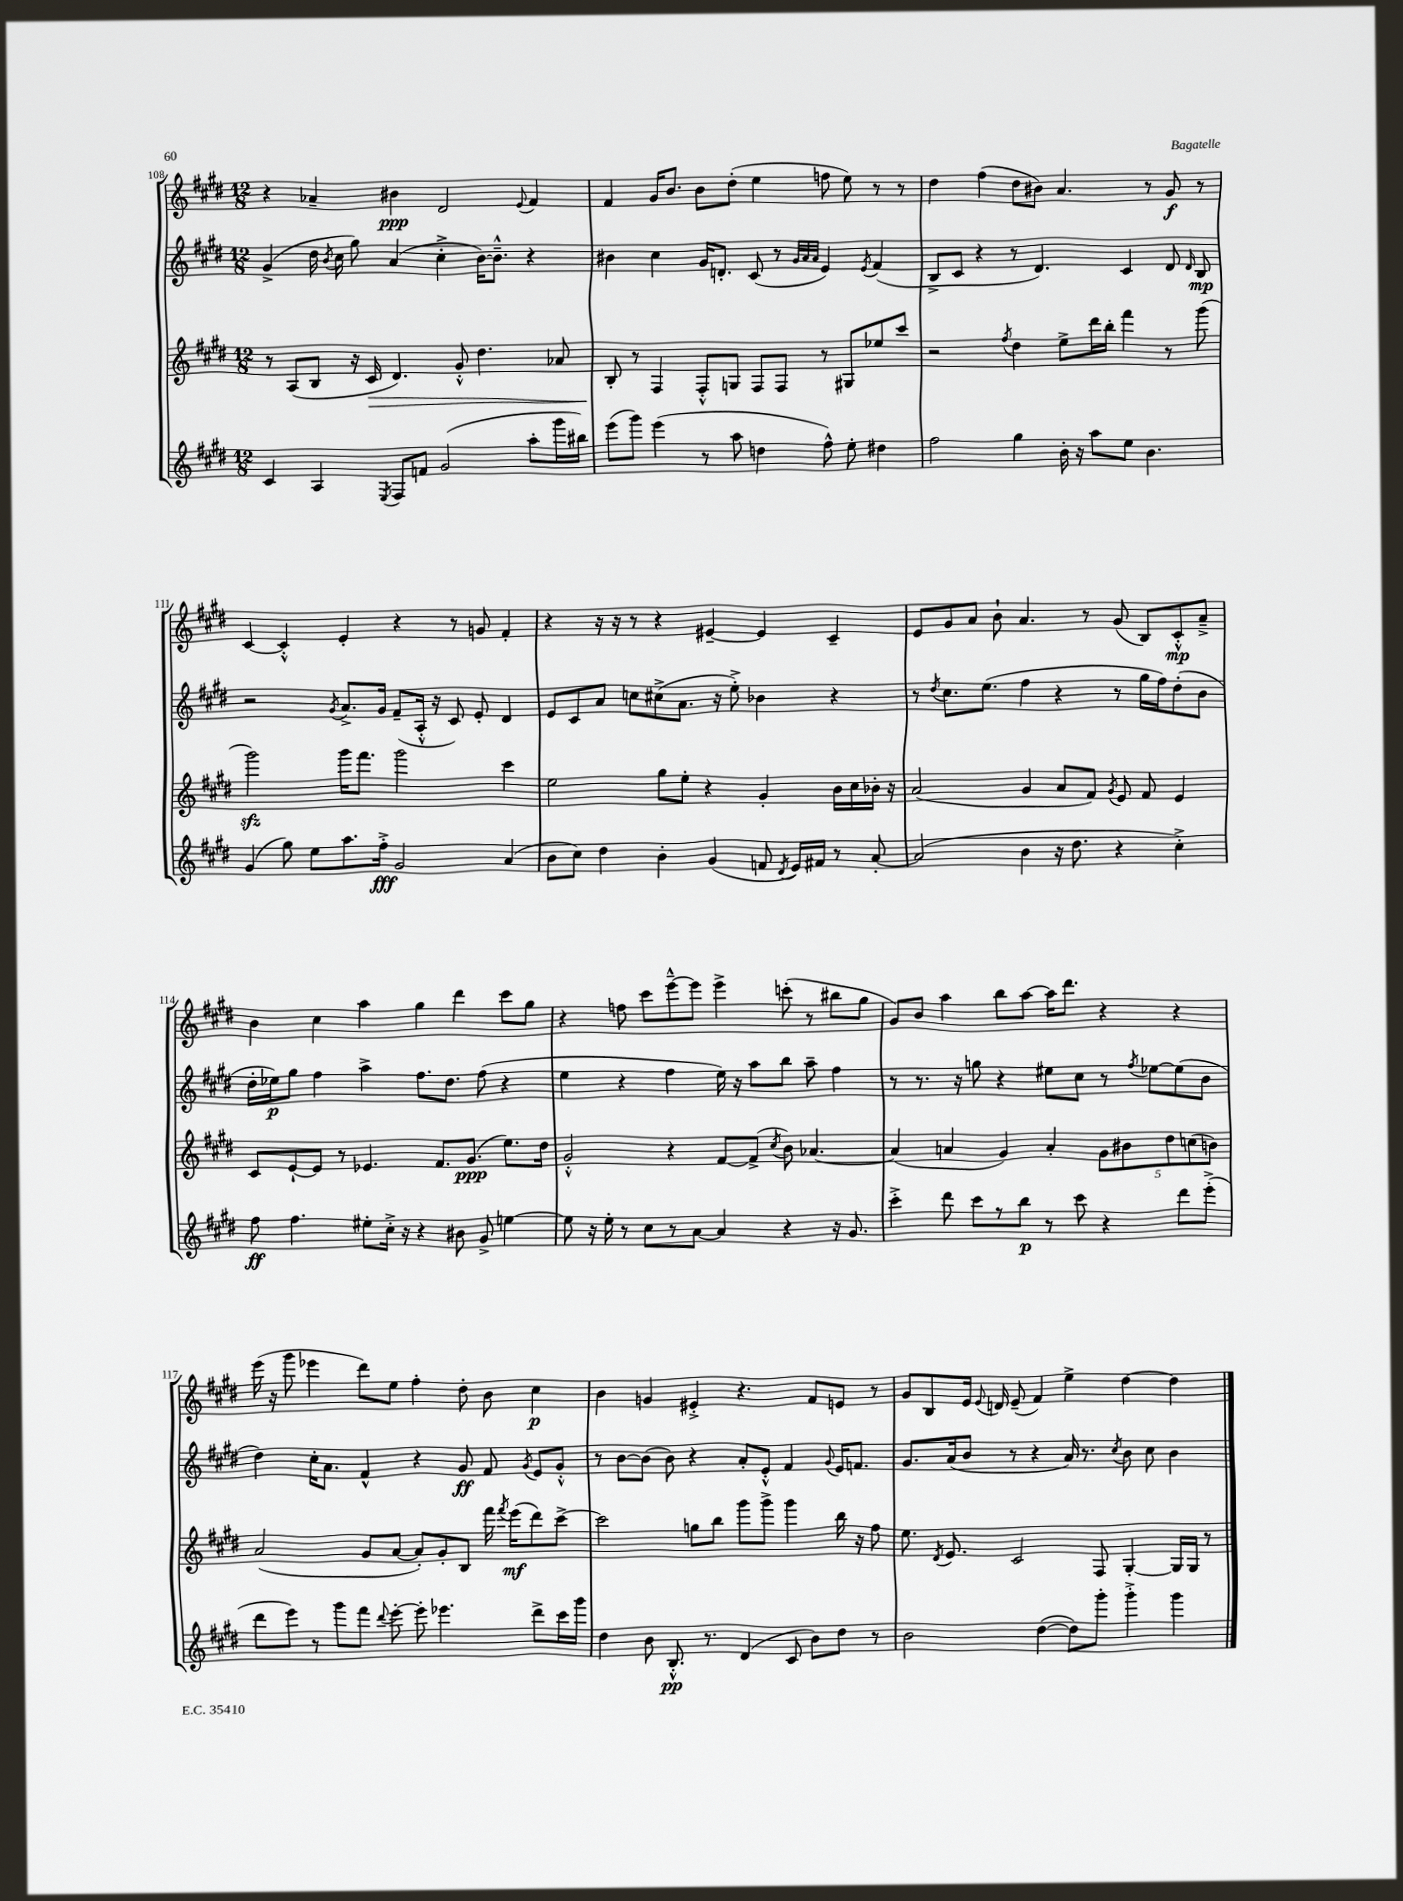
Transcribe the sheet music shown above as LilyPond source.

<<
\new StaffGroup <<
\new Staff = "s0" {
    \clef treble \key e \major \numericTimeSignature \time 12/8
    \autoBeamOff r4 aes'4-- bis'4\ppp dis'2 \appoggiatura { e'8 } fis'4 |
    fis'4 gis'16[ b'8.] b'8[ dis''8]-.( e''4 f''8 e''8) r8 r8 |
    dis''4 fis''4( dis''8[ bis'8]) a'4. r8 gis'8\f r8 |
    cis'4~ cis'4-.-^ e'4-. r4 r8 g'8 fis'4-. |
    r4 r16 r16 r8 r4 eis'4~-- eis'4 cis'4-- |
    e'8[ gis'8 a'8] b'8-! a'4. r8 gis'8( b8[) cis'8-.-^\mp a'8]---> |
    b'4 cis''4 a''4 gis''4 dis'''4 cis'''8[ gis''8] |
    r4 f''8 cis'''8[ e'''8~---^ e'''8] e'''4-> c'''8-.( r8 bis''8[ gis''8] |
    gis'8[) b'8] a''4 b''8[ a''8]~ a''16[ dis'''8.] r4 r4 |
    e'''16( r16 gis'''8 ees'''4 dis'''8[) e''8] fis''4-. dis''8-. b'8 cis''4\p |
    b'4 g'4 eis'4-.-> r4. fis'8[ e'8] r8 |
    gis'8[ b8 e'16] \appoggiatura { e'8 } d'16 e'8--( fis'4) e''4-> dis''4~ dis''4 \bar "|." |
}
\new Staff = "s1" {
    \clef treble \key e \major \numericTimeSignature \time 12/8
    \autoBeamOff gis'4->( dis''16 \acciaccatura { b'8 } cis''16 gis''8) a'4( cis''4-.-> b'16[~) b'8.]---^ r4 |
    bis'4 cis''4 gis'16[ d'8.]-. cis'8( r8 \grace { gis'32[ a'32 a'32] } e'4) \acciaccatura { e'8 } fis'4( |
    b8[-> cis'8] r4 r8 dis'4.) cis'4 dis'8 \grace { dis'16 } b8\mp |
    r2 \acciaccatura { gis'8 } a'8.[-> gis'16] fis'8[--( a16]-.-^ r16 cis'8) e'8-. dis'4 |
    e'8[ cis'8 a'8] c''8[ cis''8->( a'8.] r16 e''8-.->) bes'4 r4 |
    r8 \acciaccatura { dis''8 } cis''8.[ e''8.]( fis''4 r4 r8 gis''16[ fis''16) dis''8-.( b'8] |
    dis''16[-. ees''16\p) gis''8] fis''4 a''4-> fis''8.[ dis''8.] fis''8( r4 |
    e''4 r4 fis''4 e''16) r16 a''8[ b''8] a''8-- fis''4 |
    r8 r8. r16 g''8 r4 eis''8[ cis''8] r8 \acciaccatura { fis''8 } ees''8[~ ees''8( b'8] |
    dis''4) cis''16[-. a'8.] fis'4-^ r4 gis'8\ff fis'8 \acciaccatura { gis'8 } e'8[ gis'8]-.-^ |
    r8 b'8[~ b'8]( b'8) r4 a'8[-. e'8]-.-^ fis'4 \appoggiatura { gis'8 } e'16[ f'8.] |
    gis'8.[ a'16( b'8] r8 r4 a'16) r8. \acciaccatura { cis''8 } b'8 cis''8 b'4 \bar "|." |
}
\new Staff = "s2" {
    \clef treble \key e \major \numericTimeSignature \time 12/8
    \autoBeamOff r8 a8[( b8] r16 cis'16\> dis'4.) gis'8-.-^ dis''4. aes'8 |
    b8-.\! r8 fis4 fis8[-.-^ g8] fis8[ fis8] r8 gis8[ ees''8 cis'''8] |
    r2 \acciaccatura { fis''8 } dis''4 e''8[-> dis'''16 b''16]-. fis'''4 r8 gis'''8( |
    gis'''2\sfz) gis'''16[ fis'''8.] gis'''2 cis'''4 |
    e''2 gis''8[ e''8]-. r4 gis'4-. b'16[ cis''16 bes'16]-. r16 |
    a'2( gis'4 a'8[ fis'8]) \acciaccatura { gis'8 } e'8 fis'8 e'4 |
    cis'8[ e'8~-! e'8] r8 ees'4. fis'8.[ gis'8.]\ppp( e''8.[) dis''16] |
    gis'2-.-^ r4 fis'8[~ fis'8]->( \acciaccatura { cis''8 } b'8) aes'4.~ |
    aes'4( a'4 gis'4) a'4-. \tuplet 5/4 { gis'8[ bis'8 dis''8 c''8( b'8]) } |
    a'2( gis'8[ a'8]~ a'8[-.) gis'8-. b8] fis'''16 \acciaccatura { fis'''8 } e'''16[\mf( dis'''8) cis'''8]~-> |
    cis'''2 g''8[ b''8] gis'''8[ gis'''8]-> gis'''4 b''16 r16 fis''8 |
    e''8. \acciaccatura { dis'8 } e'8. cis'2 fis8 gis4~-. gis16[ gis16] r8 \bar "|." |
}
\new Staff = "s3" {
    \clef treble \key e \major \numericTimeSignature \time 12/8
    \autoBeamOff cis'4 a4 \acciaccatura { e8 } fis8[ f'8] gis'2( a''8[-. gis'''16 bis''16]) |
    e'''8[( gis'''8]) e'''4( r8 a''8 d''4 fis''8-^) e''8-. dis''4 |
    fis''2 gis''4 b'16-. r16 a''8[ e''8] b'4. |
    gis'4( gis''8) e''8[ a''8. fis''16]-.->\fff gis'2 a'4( |
    b'8[ cis''8]) dis''4 b'4-. gis'4( f'8 \acciaccatura { dis'8 } e'16[) fis'16] r8 a'8~-. |
    a'2( b'4 r16 dis''8. r4 cis''4-.->) |
    fis''8\ff fis''4. eis''8[-. cis''16]-.-> r16 r4 bis'8 gis'8-> e''4~ |
    e''8 r16 e''16-. r8 cis''8[ r8 a'8]~ a'4 r4 r16 gis'8. |
    cis'''4-.-> dis'''8 cis'''8[ r8 b''8]\p r8 cis'''8 r4 dis'''8[ e'''8]-.->( |
    dis'''8[ e'''8]) r8 gis'''8[ fis'''8] \appoggiatura { dis'''8 } e'''8~-. e'''8-. ees'''4. dis'''8[-> cis'''16 gis'''16] |
    dis''4 b'8 b8.-.-^\pp r8. dis'4( cis'8 b'8[) dis''8] r8 |
    b'2 dis''4~( dis''8[) gis'''8]-. gis'''4-.-> gis'''4 \bar "|." |
}
>>
>>
\layout { \context { \Score currentBarNumber = #108 } }
